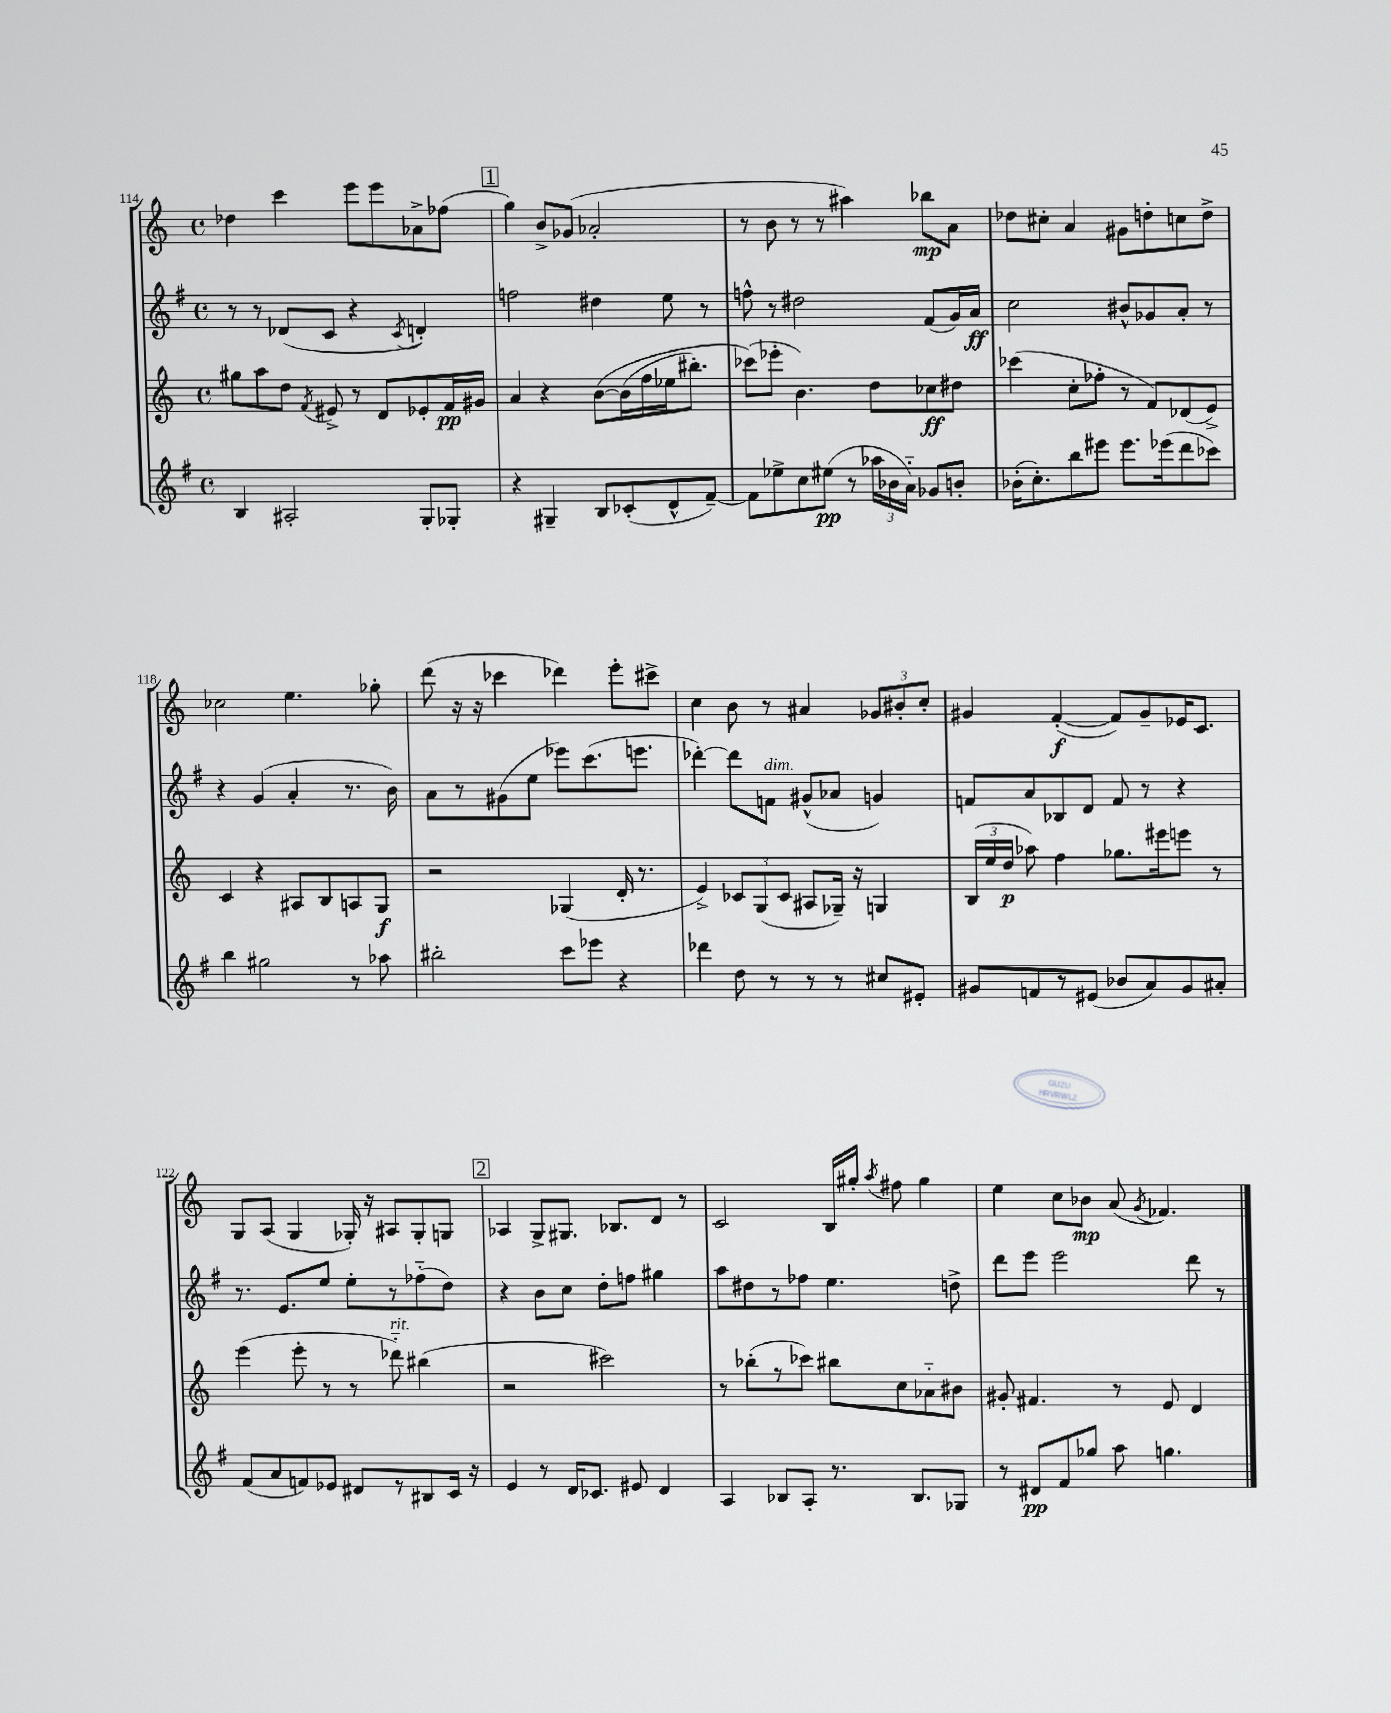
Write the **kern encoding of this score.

**kern	**kern	**kern	**kern
*staff4	*staff3	*staff2	*staff1
*clefG2	*clefG2	*clefG2	*clefG2
*k[f#]	*k[]	*k[f#]	*k[]
*M4/4	*M4/4	*M4/4	*M4/4
*met(c)	*met(c)	*met(c)	*met(c)
4B	8gg#	8r	4dd-
.	8aa	8r	.
2A#'	8dd	(8d-	4ccc
.	8qf	.	.
.	8e#^	8c	.
.	8r	4r	8eee
.	8d	.	8eee
.	.	8qc	.
8G'	8e-'	4d')	8a-^
8G-'	16f	.	(8ff-
.	16g#	.	.
=	=	=	=
4r	4a	2ff	4gg)
4G#~	4r	.	8b^
.	.	.	(8g-
8B	&([8b	4dd#	2a-'
(8c-'	(16b]	.	.
.	16ff	.	.
8d^^	16ee-	8ee	.
.	8.bb#')	.	.
[8f#~)	.	8r	.
=	=	=	=
8f#]	(8ccc-&)	8ff^^	8r
8ee-^	8eee-'	8r	8b
8cc	4.b)	2dd#	8r
(8ee#	.	.	8r
8r	.	.	4aa#)
24aa-	8dd	.	.
24b-	.	.	.
24a'~)	.	.	.
8g-	8cc-	(8f#	8bb-
8b'	8dd#	16g)	8a
.	.	16a	.
=	=	=	=
(16b-'	(4ccc-	2cc	8dd-
8.cc')	.	.	.
.	.	.	8cc#'
8bb	8cc'	.	4a
8eee#	8ff-'	.	.
8.eee#	8r	8b#^^	8g#
.	8f)	8g-	8dd'
(16eee-	.	.	.
8ddd	(8d-	8a'	8cc
8ccc-)	8e^)	8r	8dd^
=	=	=	=
4bb	4c	4r	2cc-
2gg#	4r	(4g	.
.	8A#	4a'	4.ee
.	8B	.	.
8r	8A	8.r	.
8aa-	8G	.	8gg-'
.	.	16b)	.
=	=	=	=
2bb#'	2r	8a	(8ddd
.	.	8r	16r
.	.	.	16r
.	.	(8g#	4ccc-
.	.	8ee	.
8ccc	(4G-	8eee-)	4ddd-)
8eee-	.	(8.ccc	.
4r	16d'	.	8eee'
.	8.r	8.eee	.
.	.	.	8ccc#^
=	=	=	=
4ddd-	4e^)	[4ddd-')	4cc
8dd	12c-	8ddd-]	8b
.	(12G	.	.
8r	.	8f	8r
.	12c-	.	.
8r	8A#	(8g#^^	4a#
8r	16G-~)	8a-	.
.	16r	.	.
8cc#	4G	4g)	12g-
.	.	.	12b#'
8e#'	.	.	.
.	.	.	12cc'
=	=	=	=
8g#	(24B	8f	4g#
.	24ee	.	.
.	24dd	.	.
8f	8aa-)	8a	.
8r	4ff	8B-	([4f'
(8e#	.	8d	.
8b-	8.gg-	8f	8f])
8a)	.	8r	8g#~
.	16eee#	.	.
8g#	8eee	4r	16e-
.	.	.	8.c
8a#'	8r	.	.
=	=	=	=
(8f#	(4eee	8.r	8G
8a	.	.	(8A
.	.	8.e	.
8f)	8eee'	.	4G
8e-	8r	8ee	.
8d#	8r	8ee'	16G-')
.	.	.	16r
8r	8ddd-'~)	8r	8A#
8B#	(4bb#	(8ff-'~	8G-'
16c	.	8dd)	8G
16r	.	.	.
=	=	=	=
4e	2r	4r	4A-
8r	.	8b	8G^
16d	.	8cc	8.G#
8.c-	.	.	.
.	2ccc#)	8dd'	.
.	.	.	8.B-
8e#	.	8ff	.
4d	.	4gg#	8d
.	.	.	8r
=	=	=	=
4A	8r	8aa	2c
.	(8bb-'	8dd#	.
8B-	8r	8r	.
8A'	8ccc-)	8ff-	.
8.r	8bb#	4.ee	16B
.	.	.	16gg#'
.	.	.	8qaa
.	8cc	.	8ff#
8.B-	.	.	.
.	8a-'~	.	4gg#
8G-	8b#	8dd^	.
=	=	=	=
8r	8g#'	8ddd	4ee
8d#	4.f#	8eee	.
8f#	.	2eee	8cc
8gg-	.	.	8b-
8aa	8r	.	(8a
.	.	.	8qg
4.gg	8e	.	4.f-)
.	4d	8ddd	.
.	.	8r	.
==	==	==	==
*-	*-	*-	*-
